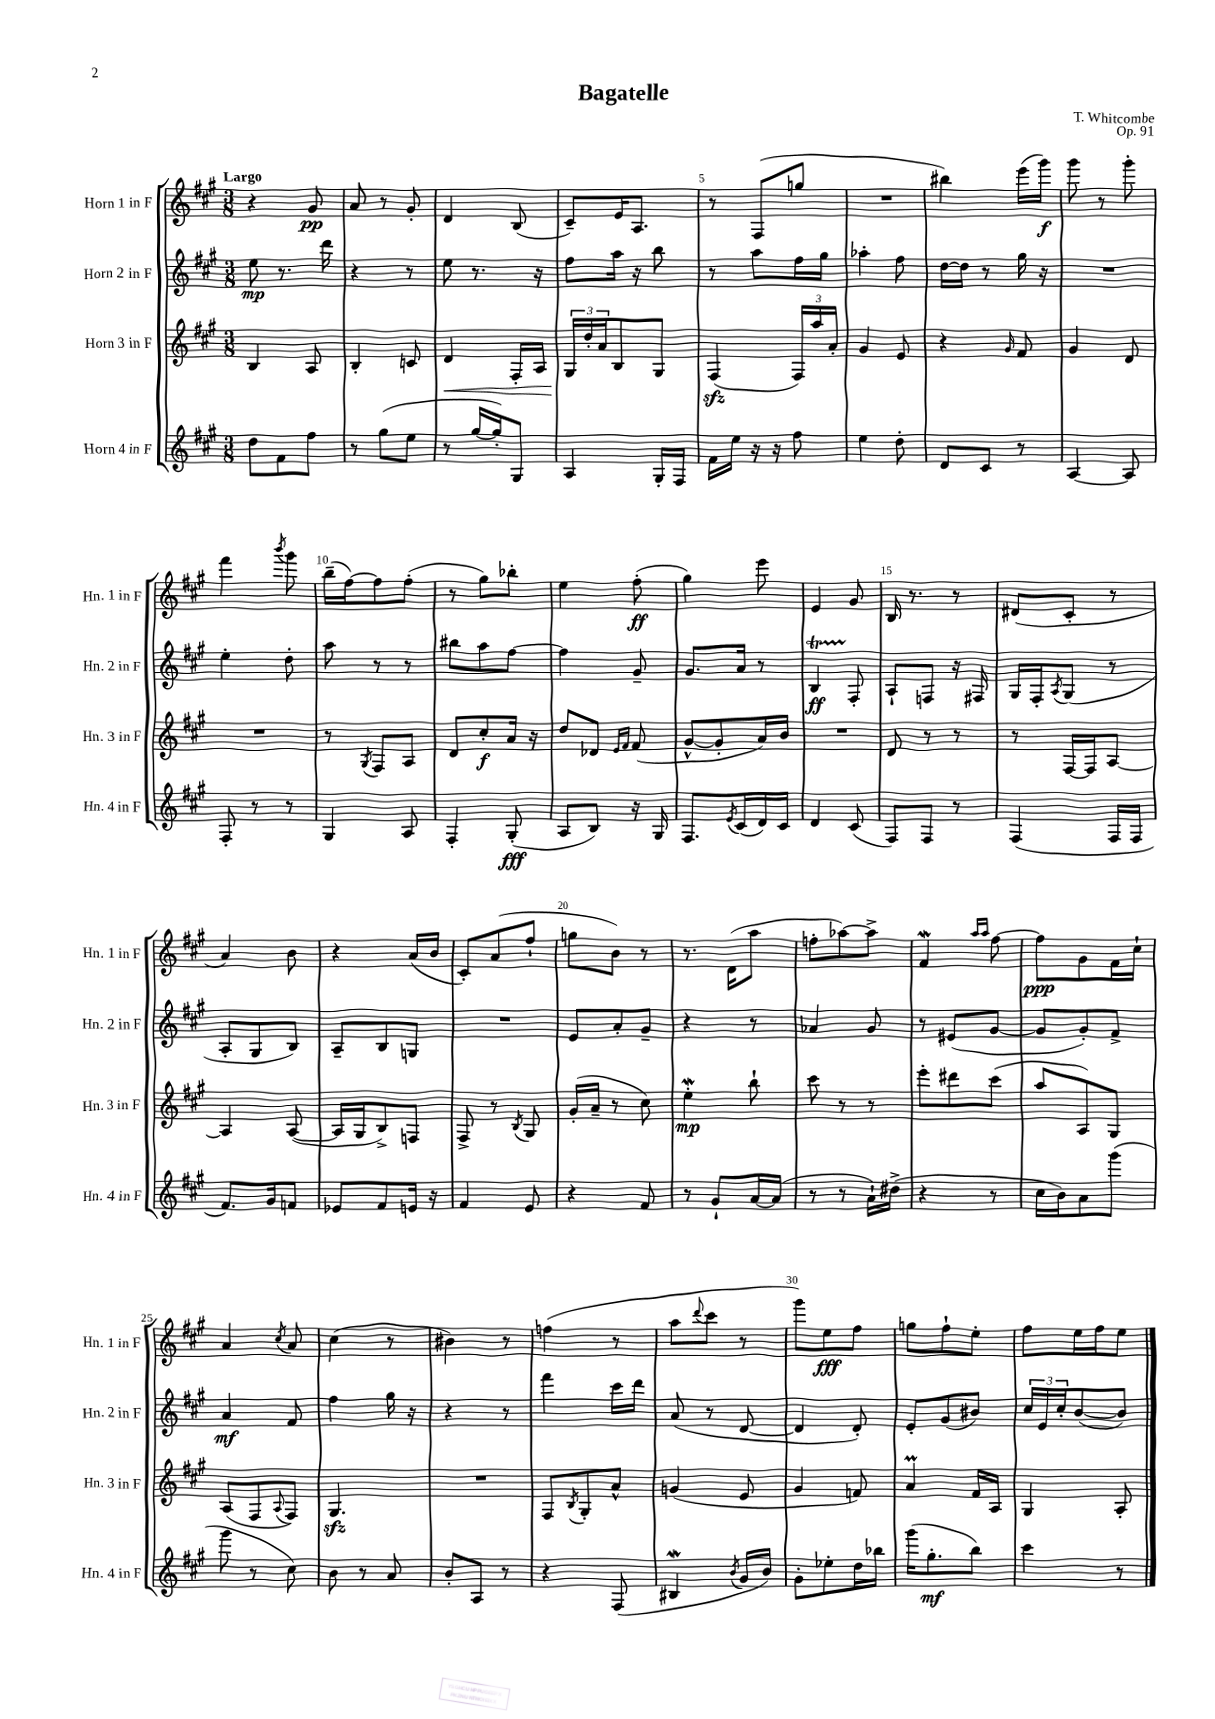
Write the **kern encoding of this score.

**kern	**dynam	**kern	**dynam	**kern	**dynam	**kern	**dynam
*part4	*part4	*part3	*part3	*part2	*part2	*part1	*part1
*staff4	*staff4	*staff3	*staff3	*staff2	*staff2	*staff1	*staff1
*I"Horn 4 in F	*	*I"Horn 3 in F	*	*I"Horn 2 in F	*	*I"Horn 1 in F	*
*I'Hn. 4 in F	*	*I'Hn. 3 in F	*	*I'Hn. 2 in F	*	*I'Hn. 1 in F	*
*clefG2	*	*clefG2	*	*clefG2	*	*clefG2	*
*k[f#c#g#]	*	*k[f#c#g#]	*	*k[f#c#g#]	*	*k[f#c#g#]	*
*M3/8	*	*M3/8	*	*M3/8	*	*M3/8	*
=1	=1	=1	=1	=1	=1	=1	=1
!	!	!	!	!	!	!LO:TX:a:B:t=Largo	!
8dd\L	.	4B/	.	8ee\	mp	4r	.
8f#\	.	.	.	8.r	.	.	.
8ff#\J	.	8A/	.	.	.	8g#/	pp
.	.	.	.	16ddd\	.	.	.
=2	=2	=2	=2	=2	=2	=2	=2
8r	.	4B'/	.	4r	.	8a/	.
(8gg#\L	.	.	.	.	.	8r	.
8ee\J	.	8cn/	.	8r	.	8g#'/	.
=3	=3	=3	=3	=3	=3	=3	=3
!	!	!	!LO:HP:b	!	!	!	!
8r	.	4d/	<	8ee\	.	4d/	.
[16gg#/LL	.	.	.	8.r	.	.	.
16gg#'/J])	.	.	.	.	.	.	.
8G#/J	.	16F#'/LL	.	.	.	(8B/	.
.	.	16A/JJ	.	16r	.	.	.
=4	=4	=4	=4	=4	=4	=4	=4
4A/	.	24G#/LL	.	8ff#\L	.	8c#~/L)	.
.	.	24dd'/	[	.	.	.	.
.	.	24a/J	.	.	.	.	.
.	.	8B/	.	16aa\Jk	.	16e/K	.
.	.	.	.	16r	.	8.A/J	.
16G#'/LL	.	8G#/J	.	8bb\	.	.	.
16F#/JJ	.	.	.	.	.	.	.
=5	=5	=5	=5	=5	=5	=5	=5
16f#\LL	.	(4F#zz/	.	8r	.	8r	.
16ee\JJ	.	.	.	.	.	.	.
16r	.	.	.	8aa\L	.	(8F#/L	.
16r	.	.	.	.	.	.	.
8ff#\	.	24F#/LL)	.	16ff#\L	.	8ggn/J	.
.	.	24aa/	.	.	.	.	.
.	.	.	.	16gg#\JJ	.	.	.
.	.	24a'/JJ	.	.	.	.	.
=6	=6	=6	=6	=6	=6	=6	=6
4ee\	.	4g#/	.	4aa-X'\	.	4.r	.
8dd'\	.	8e/	.	8ff#\	.	.	.
=7	=7	=7	=7	=7	=7	=7	=7
8d/L	.	4r	.	[16dd\LL	.	4bb#X\)	.
.	.	.	.	16dd\JJ]	.	.	.
8c#/J	.	.	.	8r	.	.	.
.	.	16qqg#/	.	.	.	.	.
8r	.	8f#/	.	16gg#\	.	(16eee\LL	.
.	.	.	.	16r	.	16ggg#\JJ)	f
=8	=8	=8	=8	=8	=8	=8	=8
[4A/	.	4g#/	.	4.r	.	8ggg#\	.
.	.	.	.	.	.	8r	.
8A/]	.	8d/	.	.	.	8ggg#'\	.
!!LO:LB:g=z
=9	=9	=9	=9	=9	=9	=9	=9
8F#'/	.	4.r	.	4ee'\	.	4fff#\	.
8r	.	.	.	.	.	.	.
.	.	.	.	.	.	8qbbb/	.
8r	.	.	.	8dd'\	.	8ggg#\	.
=10	=10	=10	=10	=10	=10	=10	=10
4G#/	.	8r	.	8aa\	.	(16bb~\LL	.
.	.	.	.	.	.	[16ff#\J)	.
.	.	8qG#/	.	.	.	.	.
.	.	8F#/L	.	8r	.	8ff#\]	.
8A/	.	8A/J	.	8r	.	(8ff#'\J	.
=11	=11	=11	=11	=11	=11	=11	=11
4F#'/	.	8d/L	.	8bb#X\L	.	8r	.
.	.	8cc#'/	f	8aa\	.	8gg#\L)	.
(8G#'/	fff	16a/Jk	.	[8ff#\J	.	8bb-X'\J	.
.	.	16r	.	.	.	.	.
=12	=12	=12	=12	=12	=12	=12	=12
8A/L	.	8dd/L	.	4ff#\]	.	4ee\	.
8B/J)	.	8d-X/J	.	.	.	.	.
.	.	16qqe/LL	.	.	.	.	.
.	.	16qqf#/JJ	.	.	.	.	.
16r	.	(8f#/	.	8g#~/	.	(8ff#'\	ff
16G#/	.	.	.	.	.	.	.
=13	=13	=13	=13	=13	=13	=13	=13
8.F#/L	.	[8g#^^/L	.	8.g#/L	.	4gg#\)	.
.	.	8g#'/]	.	.	.	.	.
8qe/	.	.	.	.	.	.	.
(16c#/L	.	.	.	16a/Jk	.	.	.
16d/)	.	16a/L)	.	8r	.	8eee\	.
16c#/JJ	.	16b/JJ	.	.	.	.	.
=14	=14	=14	=14	=14	=14	=14	=14
4d/	.	4.r	.	4BT/	ff	4e/	.
(8c#/	.	.	.	8F#'/	.	8g#/	.
=15	=15	=15	=15	=15	=15	=15	=15
8F#/L)	.	8d/	.	8A`/L	.	16B/	.
.	.	.	.	.	.	8.r	.
8F#/J	.	8r	.	8Fn/J	.	.	.
8r	.	8r	.	16r	.	8r	.
.	.	.	.	16F#X/	.	.	.
=16	=16	=16	=16	=16	=16	=16	=16
(4F#/	.	8r	.	16G#/LL	.	(8d#X/L	.
.	.	.	.	16F#'/J	.	.	.
.	.	.	.	8qA/	.	.	.
.	.	[16F#/LL	.	(8G#/J	.	8c#'/J	.
.	.	16F#/J]	.	.	.	.	.
16F#/LL	.	[8A/J	.	8r	.	8r	.
16F#/JJ	.	.	.	.	.	.	.
!!LO:LB:g=z
=17	=17	=17	=17	=17	=17	=17	=17
8.f#/L)	.	4A/]	.	8A'/L	.	4a/)	.
.	.	.	.	8G#/	.	.	.
16g#/k	.	.	.	.	.	.	.
8fn/J	.	([8A/	.	8B/J)	.	8b\	.
=18	=18	=18	=18	=18	=18	=18	=18
8e-X/L	.	16A/LL]	.	8A~/L	.	4r	.
.	.	16G#/J	.	.	.	.	.
8f#/	.	8B^/)	.	8B/	.	.	.
16en/Jk	.	8Fn/J	.	8Gn/J	.	(16a/LL	.
16r	.	.	.	.	.	16b/JJ	.
=19	=19	=19	=19	=19	=19	=19	=19
4f#/	.	8F#^/	.	4.r	.	8c#'/L)	.
.	.	8r	.	.	.	(8a/	.
.	.	8qB/	.	.	.	.	.
8e/	.	8G#/	.	.	.	8ff#`/J	.
=20	=20	=20	=20	=20	=20	=20	=20
4r	.	(16g#'/LL	.	8e/L	.	8ggn\L	.
.	.	16a~/JJ	.	.	.	.	.
.	.	8r	.	8a'/	.	8b\J)	.
8f#/	.	8cc#\)	.	8g#~/J	.	8r	.
=21	=21	=21	=21	=21	=21	=21	=21
8r	.	4eeW'\	mp	4r	.	8.r	.
8g#`/L	.	.	.	.	.	.	.
.	.	.	.	.	.	(16d\KL	.
[16a/L	.	8bb`\	.	8r	.	8aa\J	.
(16a/JJ]	.	.	.	.	.	.	.
=22	=22	=22	=22	=22	=22	=22	=22
8r	.	8ccc#\	.	4a-X/	.	8ffn'\L	.
8r	.	8r	.	.	.	[8aa-X\)	.
16a`\LL)	.	8r	.	8g#/	.	8aa-^\J]	.
(16dd#X^\JJ	.	.	.	.	.	.	.
=23	=23	=23	=23	=23	=23	=23	=23
4r	.	8eee'\L	.	8r	.	4f#W/	.
.	.	8ddd#X\	.	(8e#X/L	.	.	.
.	.	.	.	.	.	16qqaa/LL	.
.	.	.	.	.	.	16qqaa/JJ	.
8r	.	(8ccc#\J	.	[8g#/J	.	[8ff#\	.
=24	=24	=24	=24	=24	=24	=24	=24
16cc#\LL	.	8aa/L	.	8g#/L]	.	8ff#\L]	ppp
16b\J)	.	.	.	.	.	.	.
8a\	.	8A/)	.	8g#'/)	.	8g#\	.
(8ggg#\J	.	8G#/J	.	8f#^/J	.	16f#\L	.
.	.	.	.	.	.	16cc#`\JJ	.
!!LO:LB:g=z
=25	=25	=25	=25	=25	=25	=25	=25
8ggg#\	.	(8A/L	.	4a/	mf	4a/	.
8r	.	8F#/	.	.	.	.	.
.	.	8qqA/	.	.	.	8qcc#/	.
8cc#\)	.	8F#/J)	.	8f#/	.	8a/	.
=26	=26	=26	=26	=26	=26	=26	=26
8b\	.	4.G#zz/	.	4ff#\	.	(4cc#\	.
8r	.	.	.	.	.	.	.
8a/	.	.	.	16gg#\	.	8r	.
.	.	.	.	16r	.	.	.
=27	=27	=27	=27	=27	=27	=27	=27
8b'/L	.	4.r	.	4r	.	4b#X\)	.
8A/J	.	.	.	.	.	.	.
8r	.	.	.	8r	.	8r	.
=28	=28	=28	=28	=28	=28	=28	=28
4r	.	8F#/L	.	4fff#\	.	(4ffn\	.
.	.	8qB/	.	.	.	.	.
.	.	8G#'/	.	.	.	.	.
(8F#/	.	8a^^/J	.	16ccc#\LL	.	8r	.
.	.	.	.	16ddd\JJ	.	.	.
=29	=29	=29	=29	=29	=29	=29	=29
4B#XW/	.	(4gn/	.	(8a/	.	8aa\L	.
.	.	.	.	.	.	8qqddd/	.
.	.	.	.	8r	.	8ccc#\J	.
8qb/	.	.	.	.	.	.	.
16g#/LL	.	8e/	.	[8d/	.	8r	.
16b/JJ)	.	.	.	.	.	.	.
=30	=30	=30	=30	=30	=30	=30	=30
8g#'\L	.	4g#/	.	4d/]	.	8ggg#\L)	.
8ee-X'\	.	.	.	.	.	8ee\	fff
16dd\L	.	8fn/)	.	8d'/)	.	8ff#\J	.
16bb-X\JJ	.	.	.	.	.	.	.
=31	=31	=31	=31	=31	=31	=31	=31
(16ggg#\KL	.	4aM/	.	8e'/L	.	8ggn\L	.
8.gg#'\	mf	.	.	.	.	.	.
.	.	.	.	(8g#/	.	8ff#`\	.
8bb\J)	.	16f#/LL	.	8b#X/J)	.	8ee'\J	.
.	.	16A/JJ	.	.	.	.	.
=32	=32	=32	=32	=32	=32	=32	=32
4ccc#\	.	4G#/	.	24cc#/LL	.	8ff#\L	.
.	.	.	.	24e/	.	.	.
.	.	.	.	24cc#'/J	.	.	.
.	.	.	.	([8b/	.	16ee\L	.
.	.	.	.	.	.	16ff#\J	.
8r	.	8A'/	.	8b/J])	.	8ee\J	.
==	==	==	==	==	==	==	==
*-	*-	*-	*-	*-	*-	*-	*-
